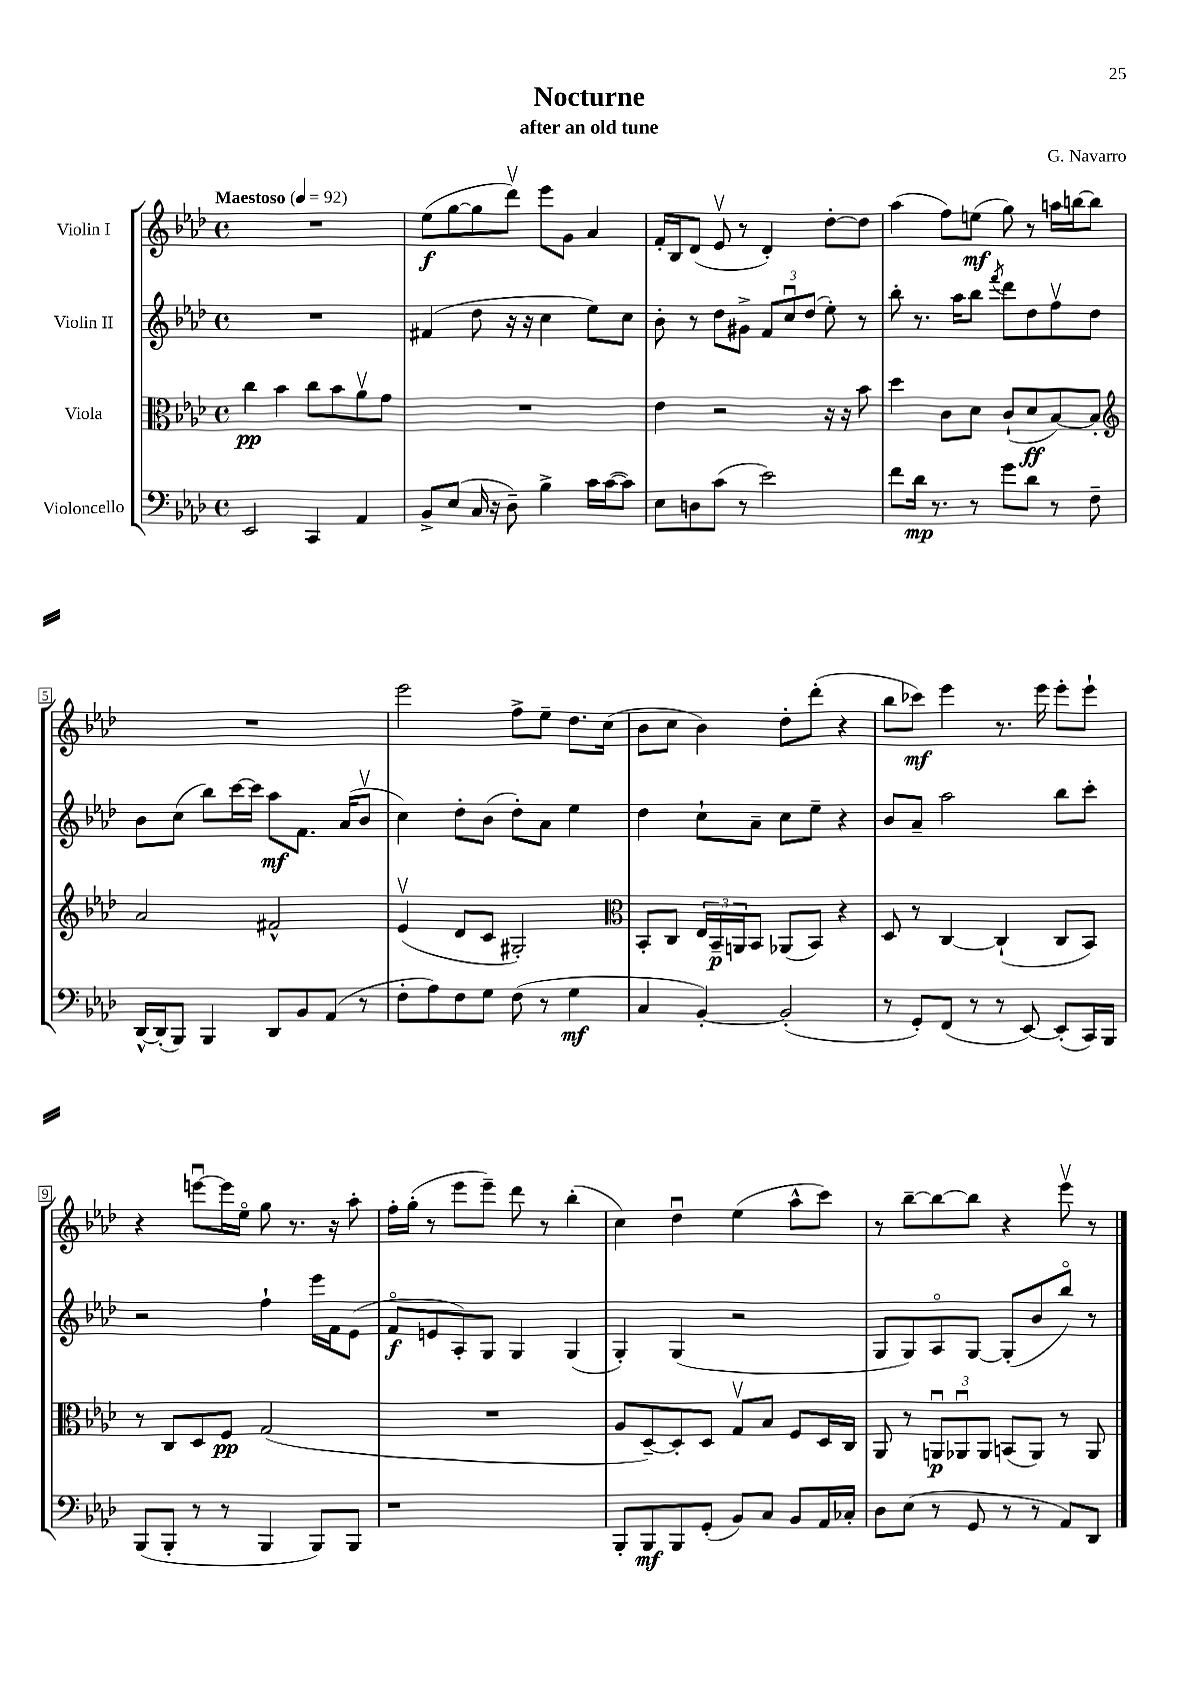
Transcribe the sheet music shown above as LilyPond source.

\header { title = "Nocturne" composer = "G. Navarro" subtitle = "after an old tune" }
<<
\new StaffGroup <<
\new Staff = "s0" \with { instrumentName = "Violin I" } {
    \clef treble \key aes \major \defaultTimeSignature \time 4/4 \tempo "Maestoso" 4 = 92
    R1 |
    ees''8\f( g''8~ g''8 des'''8\upbow) ees'''8 g'8 aes'4 |
    f'16-. bes16 des'8( ees'8\upbow r8 des'4-.) des''8~-. des''8 |
    aes''4( f''8) e''8\mf( g''8) r8 a''16 b''16~ b''8 |
    R1 |
    ees'''2 f''8-> ees''8-- des''8. c''16( |
    bes'8 c''8 bes'4) des''8-. des'''8-.( r4 |
    bes''8 ces'''8\mf) ees'''4 r8. ees'''16 ees'''8-. ees'''8-! |
    r4 e'''8~\downbow e'''16 ees''16\flageolet g''8 r8. r16 aes''8-. |
    f''16-. g''16-.( r8 ees'''8 ees'''8--) des'''8 r8 bes''4-.( |
    c''4) des''4\downbow ees''4( aes''8-^ c'''8) |
    r8 bes''8~-- bes''8~ bes''8 r4 ees'''8\upbow r8 \bar "|." |
}
\new Staff = "s1" \with { instrumentName = "Violin II" } {
    \clef treble \key aes \major \defaultTimeSignature \time 4/4
    R1 |
    fis'4( des''8 r16 r16 c''4 ees''8) c''8 |
    bes'8-. r8 des''8 gis'8-> \tuplet 3/2 { f'8 c''8\downbow des''8( } ees''8-.) r8 |
    bes''8-. r8. aes''16 bes''8 \acciaccatura { f'''8 } des'''8 des''8 f''8\upbow des''8 |
    bes'8 c''8( bes''8) c'''16~ c'''16 aes''8\mf f'8. aes'16( bes'8\upbow |
    c''4) des''8-. bes'8( des''8-.) aes'8 ees''4 |
    des''4 c''8-! aes'8-- c''8 ees''8-- r4 |
    bes'8 aes'8-- aes''2 bes''8 c'''8-. |
    r2 f''4-! ees'''16 f'16 ees'8( |
    f'8\flageolet\f e'8 aes8-.) g8 g4 g4( |
    g4-.) g4( r2 |
    g8 g8) aes8\flageolet g8~ g8-.( bes'8 bes''8\flageolet) r8 \bar "|." |
}
\new Staff = "s2" \with { instrumentName = "Viola" } {
    \clef alto \key aes \major \defaultTimeSignature \time 4/4
    c''4\pp bes'4 c''8 bes'8 aes'8\upbow g'8 |
    R1 |
    ees'4 r2 r16 r16 bes'8 |
    des''4 c'8 des'8 c'8-!( des'8\ff bes8~) bes8-. |
    \clef treble aes'2 fis'2-^ |
    ees'4\upbow( des'8 c'8 gis2-.) |
    \clef alto bes,8-. c8 \tuplet 3/2 { ees16 bes,16--\p a,16 } bes,8 aes,8( bes,8) r4 |
    des8 r8 c4~ c4-!( c8 bes,8) |
    r8 c8 des8 f8\pp g2( |
    R1 |
    aes8 des8~--) des8-. des8 g8\upbow bes8 f8 des16 c16 |
    aes,8 r8 \tuplet 3/2 { a,8\downbow\p aes,8\downbow aes,8 } b,8( aes,8) r8 aes,8 \bar "|." |
}
\new Staff = "s3" \with { instrumentName = "Violoncello" } {
    \clef bass \key aes \major \defaultTimeSignature \time 4/4
    ees,2 c,4 aes,4 |
    bes,8-> ees8( c16 r16 des8--) bes4-> c'16 c'16~( c'8) |
    ees8 d8 c'8( r8 ees'2) |
    f'8 des'16\mp r8. r8 g'8 des'8 r8 f8-- |
    des,16~-^ des,16-.( bes,,8) bes,,4 des,8 bes,8 aes,8( r8 |
    f8-. aes8) f8 g8 f8( r8 g4\mf |
    c4 bes,4~-.) bes,2-.( |
    r8 g,8-.) f,8( r8 r8 ees,8~) ees,8-.( c,16) bes,,16 |
    bes,,8( bes,,8-. r8 r8 bes,,4 bes,,8) bes,,8 |
    r1 |
    bes,,8-. bes,,8\mf bes,,8 g,8-.( bes,8) c8 bes,8 aes,16 ces16-. |
    des8 ees8( r8 g,8 r8 r8 aes,8) des,8 \bar "|." |
}
>>
>>
\layout { \context { \Score \override BarNumber.stencil = #(make-stencil-boxer 0.1 0.3 ly:text-interface::print) } }
